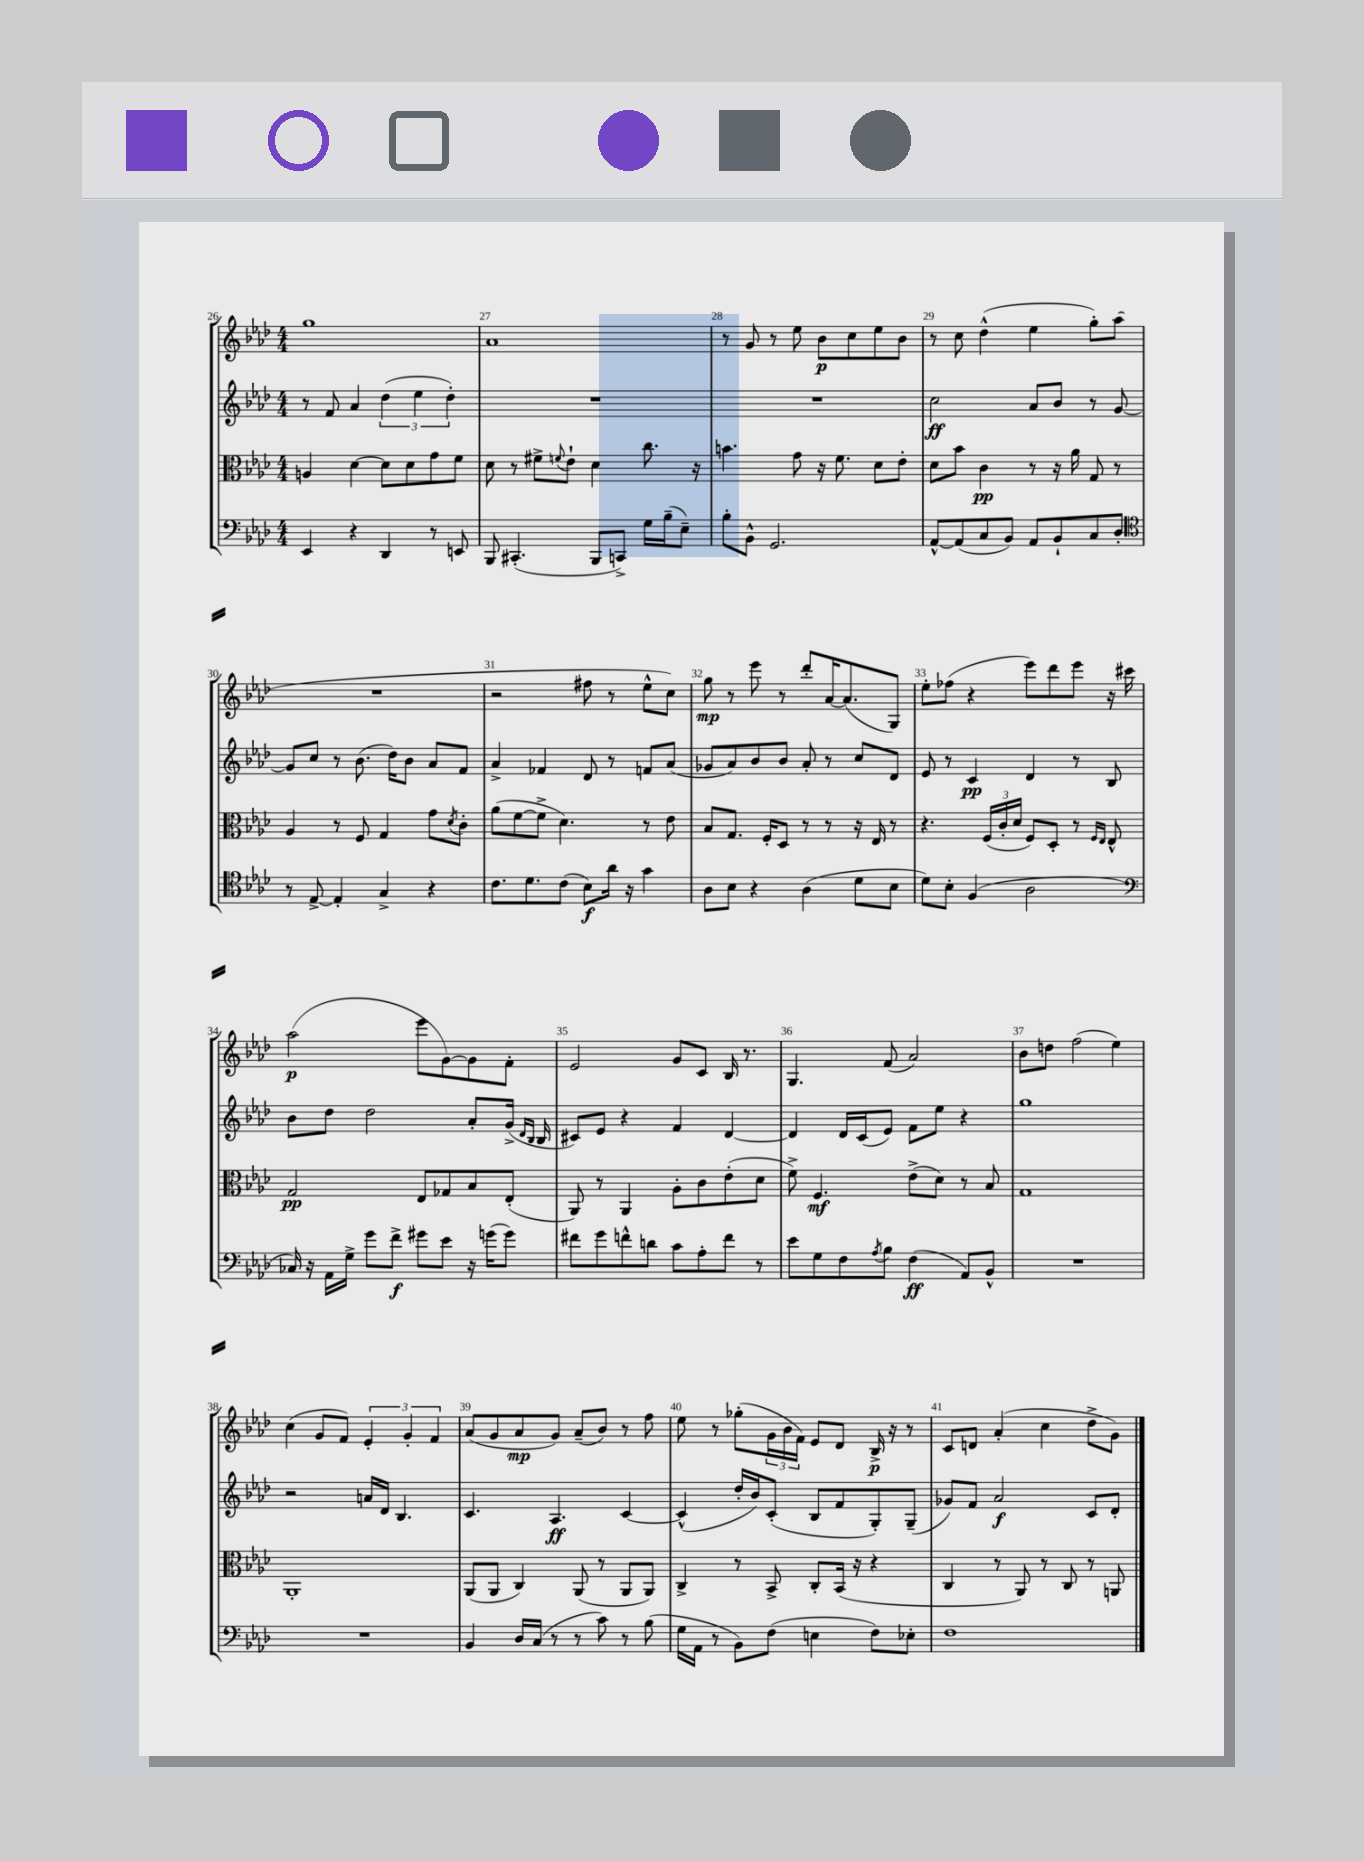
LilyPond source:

<<
\new StaffGroup <<
\new Staff = "s0" {
    \clef treble \key aes \major \numericTimeSignature \time 4/4
    g''1 |
    aes'1 |
    r8 g'8 r8 ees''8 bes'8\p c''8 ees''8 bes'8 |
    r8 c''8 des''4-^( ees''4 g''8-.) aes''8( |
    R1 |
    r2 fis''8 r8 ees''8-^ c''8) |
    g''8\mp r8 ees'''8 r8 des'''8-. aes'16~ aes'8.( g8) |
    ees''8-. fes''8( r4 ees'''8) des'''8 ees'''8 r16 cis'''16 |
    aes''2\p( ees'''8 g'8~) g'8 f'8-. |
    ees'2 g'8 c'8 bes16 r8. |
    g4. f'8( aes'2) |
    bes'8 d''8 f''2( ees''4) |
    c''4( g'8 f'8) \tuplet 3/2 { ees'4-. g'4-. f'4 } |
    aes'8( g'8 aes'8\mp g'8) aes'8--( bes'8) r8 f''8 |
    ees''8 r8 ges''8-.( \tuplet 3/2 { g'16 bes'16 f'16) } ees'8 des'8 bes16->\p r16 r8 |
    c'8 d'8 aes'4-.( c''4 des''8-> g'8) \bar "|." |
}
\new Staff = "s1" {
    \clef treble \key aes \major \numericTimeSignature \time 4/4
    r8 f'8 aes'4 \tuplet 3/2 { des''4( ees''4 des''4-.) } |
    R1 |
    R1 |
    c''2\ff aes'8 bes'8 r8 g'8~ |
    g'8 c''8 r8 bes'8.( des''16) bes'8 aes'8 f'8 |
    aes'4-> fes'4 des'8 r8 f'8 aes'8( |
    ges'8 aes'8) bes'8 bes'8 aes'8-. r8 c''8 des'8 |
    ees'8 r8 c'4\pp des'4 r8 bes8 |
    bes'8 des''8 des''2 aes'8-. g'16->( \grace { des'16 bes16 } bes16 |
    cis'8) ees'8 r4 f'4 des'4~ |
    des'4 des'16 c'16( ees'8) f'8 ees''8 r4 |
    g''1 |
    r2 a'16 des'16 bes4. |
    c'4. aes4.\ff c'4~ |
    c'4-^( des''16-. bes'16) c'8-.( bes8 f'8 g8-.) g8--( |
    ges'8) f'8 aes'2\f c'8 des'8-. \bar "|." |
}
\new Staff = "s2" {
    \clef alto \key aes \major \numericTimeSignature \time 4/4
    a4 des'4~ des'8 des'8 g'8 f'8 |
    des'8 r8 fis'8-> \appoggiatura { f'8 } ees'8-! des'4 c''8. r16 |
    b'4. g'8 r16 f'8. des'8 ees'8-. |
    des'8 bes'8 c'4\pp r8 r16 aes'16 g8 r8 |
    aes4 r8 f8 g4 g'8 \acciaccatura { des'8 } c'8-. |
    aes'8( f'8~ f'8-> des'4.) r8 ees'8 |
    bes8 g8. f16-. des8 r8 r8 r16 ees16 r8 |
    r4. \tuplet 3/2 { f16( c'16-. des'16 } f8) des8-. r8 \grace { f16 ees16 } ees8-^ |
    g2\pp ees8 ges8 bes8 ees8-.( |
    aes,8) r8 aes,4 aes8-. c'8 ees'8-.( des'8 |
    f'8->) f4.\mf ees'8->( des'8) r8 bes8 |
    g1 |
    aes,1-. |
    aes,8( aes,8 c4) aes,8( r8 aes,8 aes,8) |
    c4-> r8 bes,8-> c8-. bes,16( r16 r4 |
    c4 r8 aes,8) r8 c8 r8 a,8 \bar "|." |
}
\new Staff = "s3" {
    \clef bass \key aes \major \numericTimeSignature \time 4/4
    ees,4 r4 des,4 r8 e,8 |
    bes,,8 cis,4.-.( bes,,8 c,8->) g16 bes16--( ees8--) |
    bes8-. bes,8-^ g,2. |
    aes,8~-^ aes,8( c8 bes,8) aes,8 bes,8-! c8 des8-. |
    \clef tenor r8 ees8~-> ees4-. g4-> r4 |
    c'8. des'8. c'8( bes8\f) aes'16 r16 g'4 |
    aes8 bes8 r4 aes4( des'8 bes8 |
    des'8) bes8-. f4( aes2 |
    \clef bass ces16) r16 aes,16 g16-> g'8 f'8->\f gis'8 ees'8 r16 g'16( g'8) |
    fis'8 g'8 f'8-^ d'8 c'8 aes8-. f'8 r8 |
    ees'8 g8 f8 \acciaccatura { aes8 } bes8 f4\ff( aes,8) bes,8-^ |
    R1 |
    R1 |
    bes,4 des16 c16( r8 r8 c'8) r8 bes8( |
    g16 aes,16 r8 bes,8) f8( e4 f8) ees8-. |
    f1 \bar "|." |
}
>>
>>
\layout { \context { \Score currentBarNumber = #26 \override BarNumber.break-visibility = ##(#f #t #t) barNumberVisibility = #all-bar-numbers-visible } }
